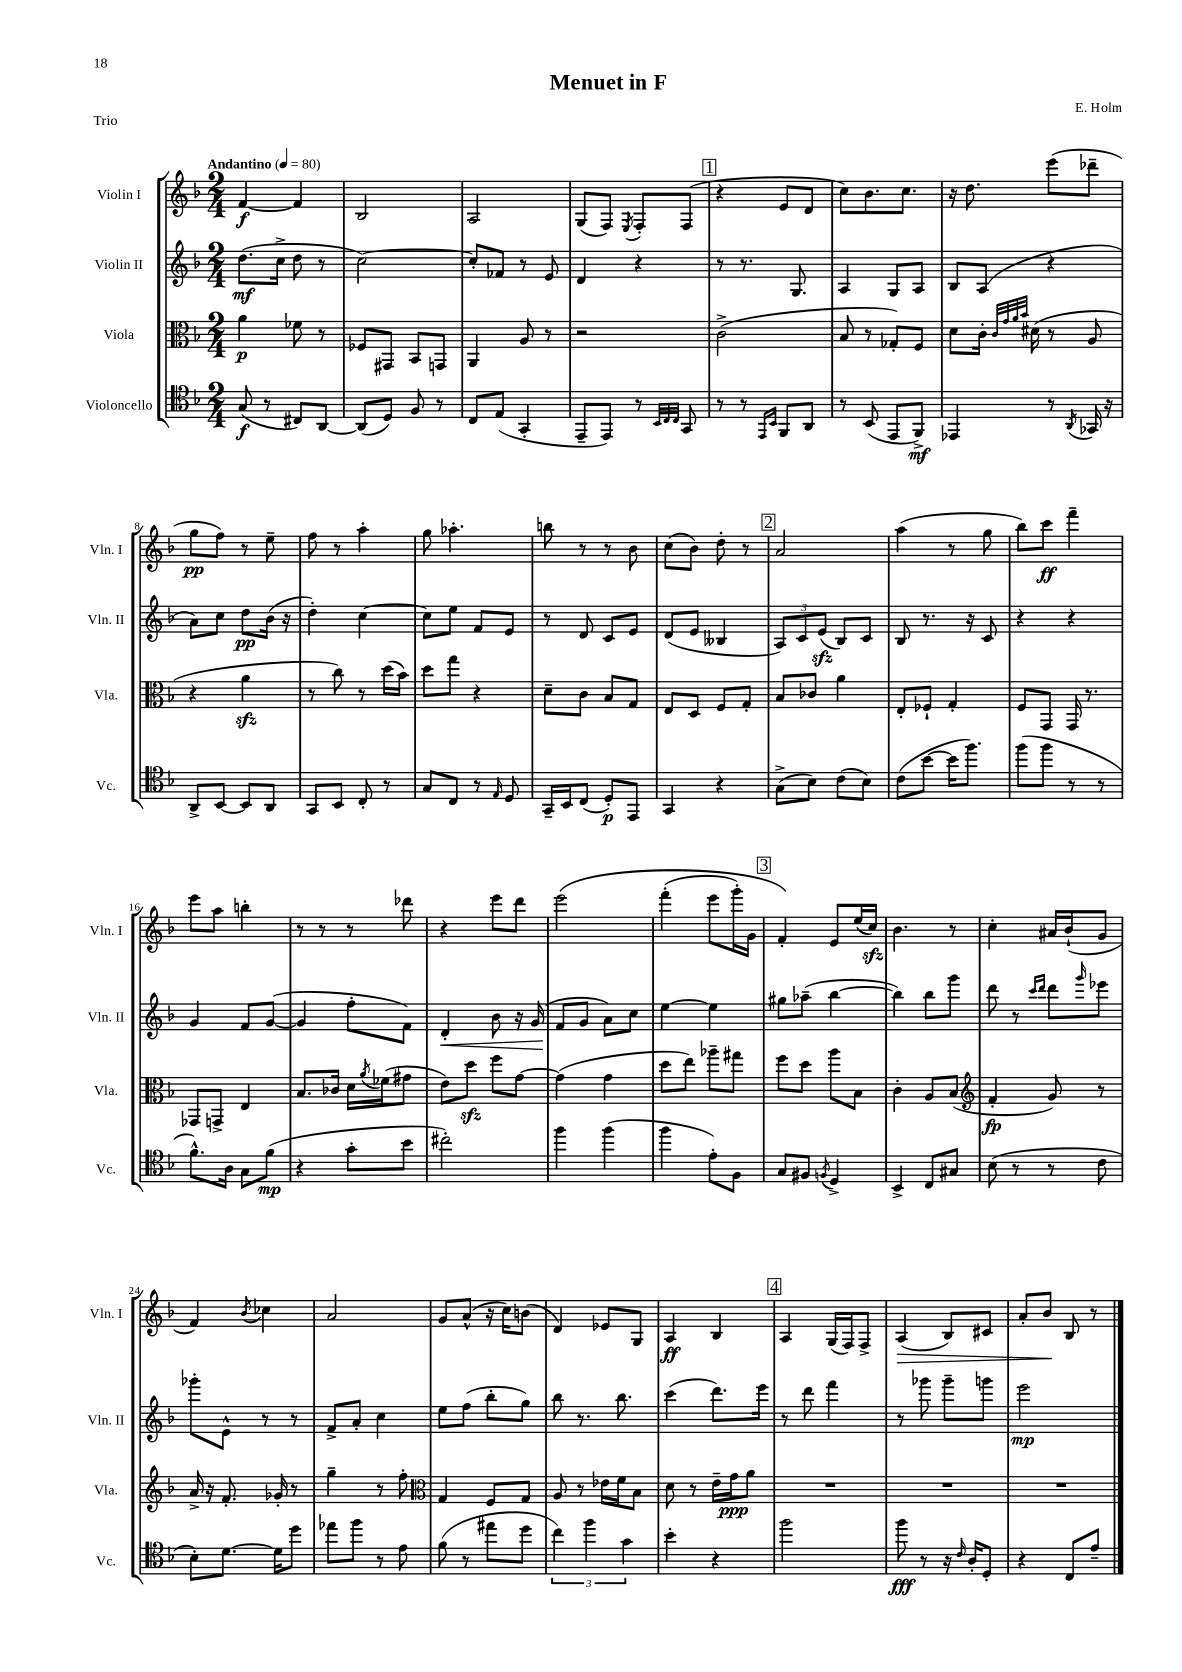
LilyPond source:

\header { title = "Menuet in F" composer = "E. Holm" piece = "Trio" }
<<
\new StaffGroup <<
\new Staff = "s0" \with { instrumentName = "Violin I" shortInstrumentName = "Vln. I" } {
    \clef treble \key f \major \numericTimeSignature \time 2/4 \tempo "Andantino" 4 = 80
    f'4~\f f'4 |
    bes2 |
    a2 |
    g8( f8) \acciaccatura { e8 } f8-. f8( |
    \mark \markup { \box "1" } r4 e'8 d'8 |
    c''8) bes'8. c''8. |
    r16 d''8. e'''8( des'''8-- |
    g''8\pp f''8) r8 e''8-- |
    f''8 r8 a''4-. |
    g''8 aes''4.-. |
    b''8 r8 r8 bes'8 |
    c''8( bes'8) d''8-. r8 |
    \mark \markup { \box "2" } a'2 |
    a''4( r8 g''8 |
    bes''8) c'''8\ff f'''4-- |
    e'''8 a''8 b''4-. |
    r8 r8 r8 des'''8 |
    r4 e'''8 d'''8 |
    e'''2\( |
    f'''4-.( e'''8 g'''16-.) g'16 |
    \mark \markup { \box "3" } f'4-.\) e'8 e''16( c''16\sfz) |
    bes'4. r8 |
    c''4-. ais'16 bes'16-!( g'8 |
    f'4) \acciaccatura { bes'8 } ces''4 |
    a'2 |
    g'8 a'8-^( r16 c''16) b'8( |
    d'4) ees'8 g8 |
    a4\ff bes4 |
    \mark \markup { \box "4" } a4 g16( f16) f8-> |
    a4\>( bes8) cis'8 |
    a'8-. bes'8\! bes8 r8 \bar "|." |
}
\new Staff = "s1" \with { instrumentName = "Violin II" shortInstrumentName = "Vln. II" } {
    \clef treble \key f \major \numericTimeSignature \time 2/4
    d''8.\mf( c''16-> d''8 r8 |
    c''2~) |
    c''8-. fes'8 r8 e'8 |
    d'4 r4 |
    \mark \markup { \box "1" } r8 r8. g8. |
    a4 g8 a8 |
    bes8 a8( r4 |
    a'8) c''8 d''8\pp bes'16( r16 |
    d''4-.) c''4~ |
    c''8 e''8 f'8 e'8 |
    r8 d'8 c'8 e'8 |
    d'8( e'8 beses4 |
    \mark \markup { \box "2" } \tuplet 3/2 { a8) c'8 e'8\sfz( } bes8) c'8 |
    bes8 r8. r16 c'8 |
    r4 r4 |
    g'4 f'8 g'8~( |
    g'4 f''8-. f'8) |
    d'4-.\< bes'8 r16 g'16( |
    f'8\! g'8 a'8) c''8 |
    e''4~ e''4 |
    \mark \markup { \box "3" } gis''8 aes''8--( bes''4~ |
    bes''4) bes''8 g'''8 |
    d'''8 r8 \grace { c'''16 d'''16 } d'''8 \grace { g'''16 } ees'''8 |
    ges'''8-. e'8-^ r8 r8 |
    f'8-> a'8-. c''4 |
    e''8 f''8( bes''8-. g''8) |
    bes''8 r8. bes''8. |
    c'''4( d'''8.) e'''16 |
    \mark \markup { \box "4" } r8 d'''8 f'''4 |
    r8 ges'''8 ges'''8-- g'''8 |
    e'''2\mp \bar "|." |
}
\new Staff = "s2" \with { instrumentName = "Viola" shortInstrumentName = "Vla." } {
    \clef alto \key f \major \numericTimeSignature \time 2/4
    a'4\p fes'8 r8 |
    fes8 gis,8 bes,8 g,8 |
    a,4 a8 r8 |
    r2 |
    \mark \markup { \box "1" } c'2->( |
    bes8 r8 ges8-.) f8 |
    d'8 c'16-. \grace { c'32 g'32 a'32 bes'32 } dis'16( r8 a8 |
    r4 a'4\sfz |
    r8 c''8) r8 d''16( bes'16) |
    d''8 g''8 r4 |
    d'8-- c'8 bes8 g8 |
    e8 d8 f8 g8-. |
    \mark \markup { \box "2" } bes8 ces'8 a'4 |
    e8-. fes8-! g4-. |
    f8 g,8 g,16 r8. |
    ges,8 g,8-> e4 |
    bes8. ces'16 d'16 \acciaccatura { a'8 } fes'16( gis'8 |
    e'8) d''8\sfz f''8 g'8~ |
    g'4( g'4 |
    d''8 e''8) aes''8-- gis''8 |
    \mark \markup { \box "3" } f''8 d''8 a''8 bes8 |
    c'4-. a8 bes8( |
    \clef treble f'4-.\fp g'8) r8 |
    a'16-> r16 f'8.-. ges'16-. r8 |
    g''4-- r8 f''8-. |
    \clef alto g4 f8 g8 |
    a8 r8 ees'16 f'16 bes8 |
    d'8 r8 e'16-- g'16\ppp a'8 |
    \mark \markup { \box "4" } R2 |
    R2 |
    R2 \bar "|." |
}
\new Staff = "s3" \with { instrumentName = "Violoncello" shortInstrumentName = "Vc." } {
    \clef tenor \key f \major \numericTimeSignature \time 2/4
    g8\f( r8 cis8) a,8~ |
    a,8( d8) f8 r8 |
    c8 e8( g,4-. |
    e,8-- e,8) r8 \grace { bes,32 c32 c32 } g,8 |
    \mark \markup { \box "1" } r8 r8 \grace { e,16 bes,16 } f,8 a,8 |
    r8 bes,8( e,8 f,8->\mf) |
    ees,4 r8 \acciaccatura { a,8 } ges,16 r16 |
    a,8-> bes,8~ bes,8 a,8 |
    g,8 bes,8 c8-. r8 |
    g8 c8 r8 \grace { e16 } d8 |
    g,16-- bes,16 c8( d8-.\p) e,8 |
    g,4 r4 |
    \mark \markup { \box "2" } g8->( bes8) c'8( bes8) |
    c'8( bes'8~ bes'16 f''8.) |
    f''8( f''8 r8 r8 |
    f'8.-^) a16 g8 f'8\mp( |
    r4 g'8-. bes'8 |
    cis''2-.) |
    f''4 f''4( |
    f''4 e'8-.) f8 |
    \mark \markup { \box "3" } g8 fis8 \acciaccatura { f8 } d4-> |
    bes,4-> c8 gis8 |
    bes8( r8 r8 c'8 |
    bes8-.) d'8.~ d'16 d''8 |
    ees''8 f''8 r8 e'8 |
    f'8( r8 eis''8 d''8 |
    \tuplet 3/2 { c''4) f''4 g'4 } |
    bes'4-. r4 |
    \mark \markup { \box "4" } f''2 |
    f''8\fff r8 r16 \grace { c'16 } a16-. d8-. |
    r4 c8 e'8-- \bar "|." |
}
>>
>>
